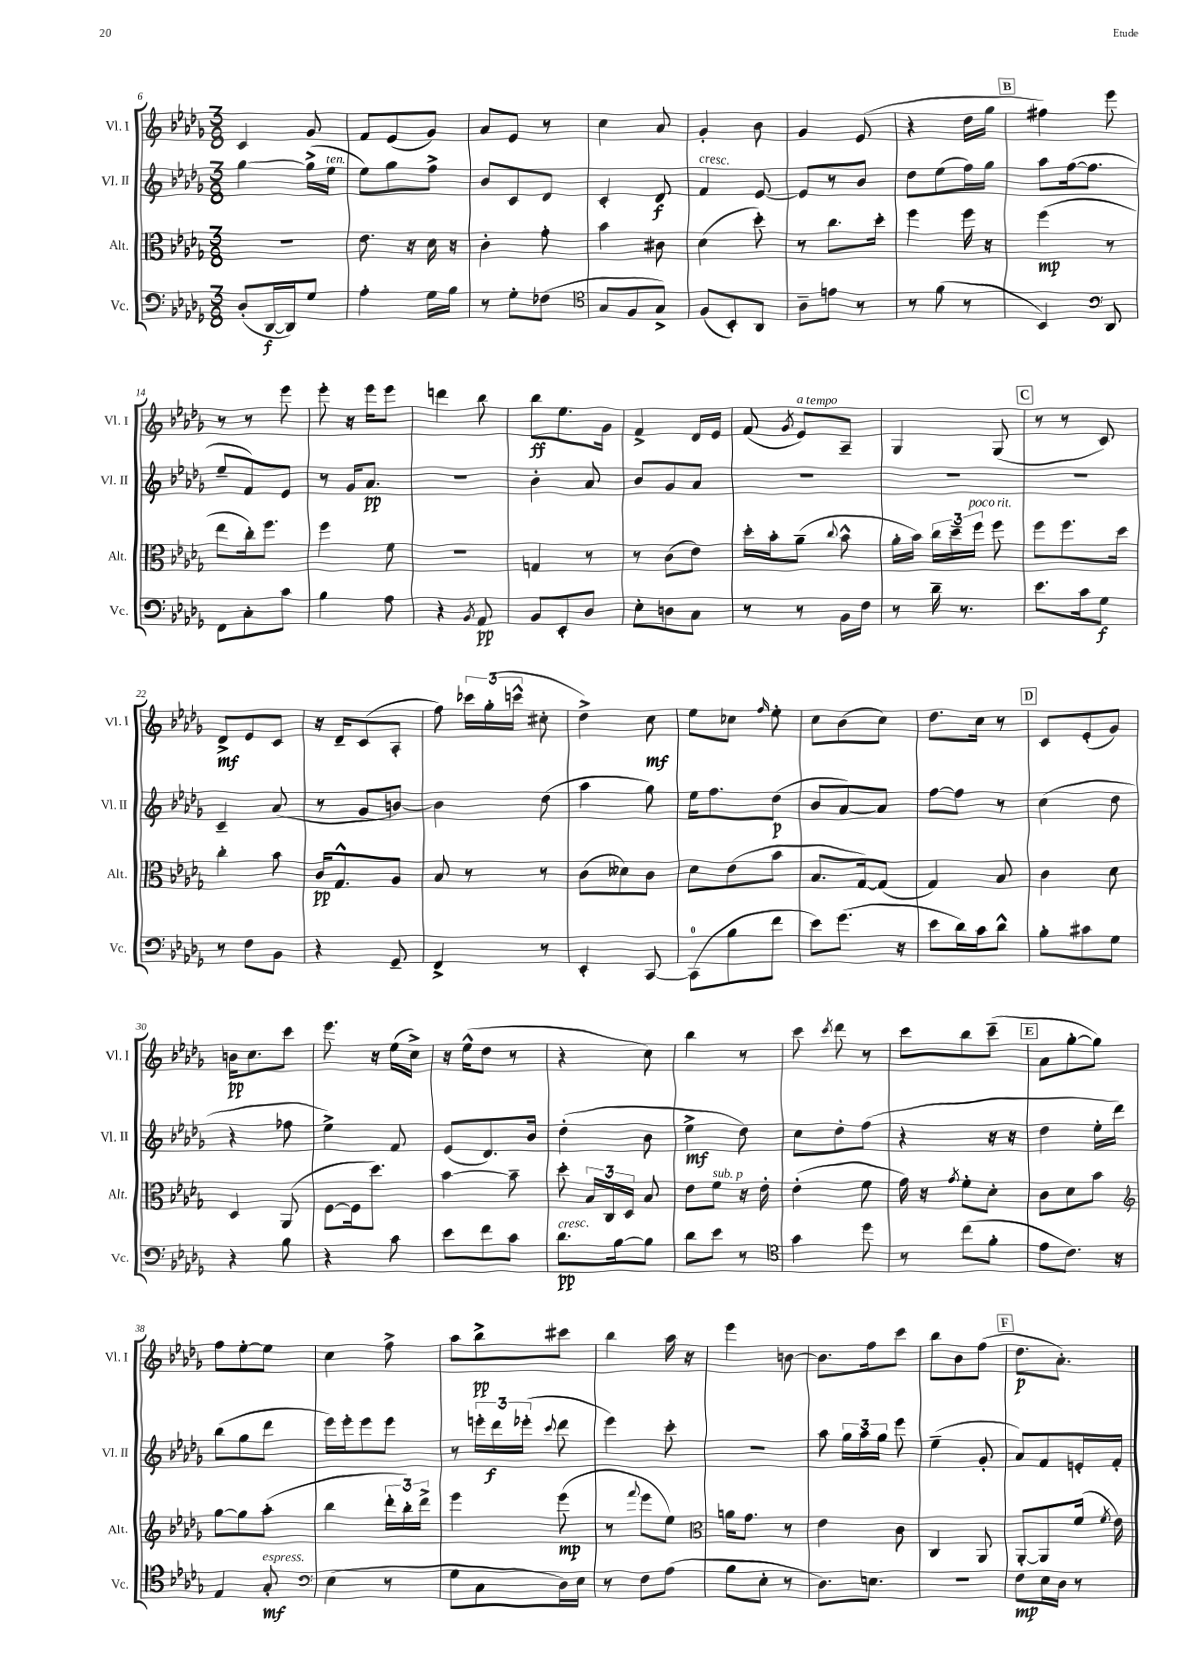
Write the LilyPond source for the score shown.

<<
\new StaffGroup <<
\new Staff = "s0" \with { instrumentName = "Vl. I" shortInstrumentName = "Vl. I" } {
    \clef treble \key des \major \numericTimeSignature \time 3/8
    \autoBeamOff c'4 ges'8 |
    f'8[ ees'8( ges'8]) |
    aes'8[ ees'8] r8 |
    c''4 aes'8 |
    ges'4-. bes'8 |
    ges'4 ees'8( |
    r4 des''16[ ges''16] |
    \mark \markup { \box "B" } fis''4) ees'''8 |
    r8 r8 ees'''8 |
    ees'''8-. r16 ees'''16[ ees'''8] |
    d'''4 bes''8 |
    bes''8[\ff ees''8. ges'16] |
    f'4-> des'16[ ees'16] |
    f'8( \acciaccatura { ges'8 } ees'8[^\markup { \italic "a tempo" }) aes8]-- |
    ges4 ges8( |
    \mark \markup { \box "C" } r8 r8 c'8) |
    des'8[->\mf ees'8 c'8] |
    r16 des'16[-- c'8( aes8]-. |
    f''8) \tuplet 3/2 { ces'''16[ ges''16-.( c'''16]-^ } cis''8-. |
    des''4->) c''8\mf |
    ees''8[ ces''8] \grace { f''16 } ees''8-. |
    c''8[ bes'8( c''8]) |
    des''8.[ c''16] r8 |
    \mark \markup { \box "D" } c'8[ ees'8-.( ges'8]) |
    b'16[\pp c''8. c'''8] |
    ees'''8. r16 ees''16[( c''16]->) |
    r16 ees''16[-^( des''8] r8 |
    r4 c''8) |
    bes''4 r8 |
    c'''8 \acciaccatura { c'''8 } des'''8 r8 |
    c'''8[ bes''8 c'''8]--( |
    \mark \markup { \box "E" } aes'8[ ges''8~-. ges''8]) |
    f''8[ ees''8~-. ees''8] |
    c''4 f''8-> |
    aes''8[ bes''8->\pp cis'''8] |
    bes''4 aes''16 r16 |
    ees'''4 b'8~ |
    b'8.[ f''16 c'''8] |
    bes''8[ bes'8 f''8]( |
    \mark \markup { \box "F" } des''8.[\p aes'8.]-.) \bar "|." |
}
\new Staff = "s1" \with { instrumentName = "Vl. II" shortInstrumentName = "Vl. II" } {
    \clef treble \key des \major \numericTimeSignature \time 3/8
    \autoBeamOff ges''4~ ges''16[->( ees''16]^\markup { \italic "ten." } |
    ees''8[) ges''8 f''8]-> |
    bes'8[ c'8 des'8] |
    c'4-. des'8\f |
    f'4^\markup { \italic "cresc." } ees'8~ |
    ees'8[ r8 bes'8] |
    des''8[ ees''8( f''16) ges''16] |
    \mark \markup { \box "B" } aes''8[ f''16~( f''8.] |
    ees''8[-- f'8) ees'8] |
    r8 ges'16[ aes'8.]\pp |
    R4. |
    bes'4-. aes'8 |
    bes'8[ ges'8 aes'8] |
    R4. |
    R4. |
    \mark \markup { \box "C" } R4. |
    c'4-- aes'8( |
    r8 ges'8[ b'8]~) |
    b'4 des''8( |
    aes''4 ges''8) |
    ees''16[ f''8. des''8]\p( |
    bes'8[ aes'8~) aes'8] |
    f''8[~ f''8] r8 |
    \mark \markup { \box "D" } c''4( des''8 |
    r4 fes''8 |
    ees''4->) f'8 |
    ees'8[( des'8.) bes'16] |
    des''4-.( bes'8 |
    ees''4->\mf des''8) |
    c''8[ des''8-. f''8]( |
    r4 r16 r16 |
    \mark \markup { \box "E" } des''4 ees''16[-. des'''16]) |
    bes''8[( ges''8 des'''8] |
    ees'''16[) ees'''16-. ees'''8 ees'''8] |
    r8 \tuplet 3/2 { e'''16[-. des'''16\f ees'''16]-.( } \appoggiatura { c'''8 } des'''8 |
    ees'''4) c'''8-. |
    R4. |
    aes''8 \tuplet 3/2 { ges''16[ aes''16 ges''16] } ees'''8 |
    ees''4--( ges'8-. |
    \mark \markup { \box "F" } aes'8[) f'8 e'16-. f'16]-. \bar "|." |
}
\new Staff = "s2" \with { instrumentName = "Alt." shortInstrumentName = "Alt." } {
    \clef alto \key des \major \numericTimeSignature \time 3/8
    \autoBeamOff R4. |
    ees'8. r16 des'16 r16 |
    c'4-. ges'8-. |
    bes'4 cis'8 |
    des'4( des''8-.) |
    r8 c''8.[ des''16]-. |
    f''4 f''16 r16 |
    \mark \markup { \box "B" } f''4\mp( r8 |
    ees''8[ c''16-.) f''8.] |
    f''4 f'8 |
    R4. |
    g4 r8 |
    r8 c'8[( ees'8]) |
    des''16[-. bes'16-. aes'8]--( \appoggiatura { c''8 } bes'8-^ |
    aes'16[-. bes'16]) \tuplet 3/2 { c''16[ des''16-- f''16]^\markup { \italic "poco rit." } } f''8 |
    \mark \markup { \box "C" } f''8[ f''8. des''16] |
    c''4-. bes'8 |
    c'16[\pp ges8.-^ aes8] |
    bes8 r8 r8 |
    c'8[( deses'8) c'8] |
    des'8[ ees'8( bes'8] |
    bes8.[ ges16~) ges8]( |
    ges4) bes8 |
    \mark \markup { \box "D" } c'4 des'8 |
    des4 aes,8( |
    f8[~ f16 des''8.]) |
    bes'4~ bes'8-- |
    des''8-. \tuplet 3/2 { bes16[ c16 des16] } bes8 |
    ees'8[ f'8]^\markup { \italic "sub. p" } r16 ees'16-. |
    ees'4-.( f'8 |
    ges'16) r16 \acciaccatura { ges'8 } f'8[-. des'8]-. |
    \mark \markup { \box "E" } c'8[ des'8 bes'8] |
    \clef treble ges''8[~ ges''8 aes''8]-.( |
    bes''4 \tuplet 3/2 { des'''16[-. bes''16-.) des'''16]-> } |
    ees'''4 ees'''8\mp( |
    r8 \appoggiatura { f'''8 } ees'''8[ ees''8]) |
    \clef alto a'16[ ges'8.] r8 |
    ees'4 c'8 |
    c4 aes,8 |
    \mark \markup { \box "F" } aes,8[~-. aes,8 f'16]( \acciaccatura { f'8 } ees'16) \bar "|." |
}
\new Staff = "s3" \with { instrumentName = "Vc." shortInstrumentName = "Vc." } {
    \clef bass \key des \major \numericTimeSignature \time 3/8
    \autoBeamOff des8[-.( des,16~\f des,16) ges8] |
    aes4-. ges16[ bes16] |
    r8 ges8[-. fes8]( |
    \clef tenor ges8[ f8 ges8]->) |
    f8[( bes,8-.) aes,8] |
    aes8[-- e'8] r8 |
    r8 f'8( r8 |
    \mark \markup { \box "B" } bes,4) \clef bass des,8 |
    f,8[ c8-. c'8] |
    bes4 aes8 |
    r4 \acciaccatura { bes,8 } aes,8\pp |
    bes,8[ ees,8-. des8] |
    ees8[-. d8 c8] |
    r8 r8 bes,16[ f16] |
    r8 des'16-- r8. |
    \mark \markup { \box "C" } ees'8.[ c'16 ges8]\f |
    r8 f8[ bes,8] |
    r4 ges,8-- |
    f,4-> r8 |
    ees,4-. c,8~ |
    c,8[-0( bes8 f'8] |
    ees'8[) ges'8.]( r16 |
    ees'8[ des'16) c'16 des'8]-^ |
    \mark \markup { \box "D" } bes8[-. cis'8 ges8] |
    r4 bes8 |
    r4 c'8 |
    ees'8[ f'8 c'8] |
    des'8.[\pp^\markup { \italic "cresc." } bes16~ bes8] |
    des'8[ ees'8] r8 |
    \clef tenor ges'4 des''8 |
    r8 c''8[( f'8]-. |
    \mark \markup { \box "E" } ees'8[ c'8.]) r16 |
    ees4 ges8-.\mf^\markup { \italic "espress." } |
    \clef bass ees4( r8 |
    ges8[ c8 des16) ees16] |
    r8 f8[ aes8]( |
    bes8[ ees8]-. r8 |
    des8.[) e8.] |
    R4. |
    \mark \markup { \box "F" } f8[\mp ees16 des16] r8 \bar "|." |
}
>>
>>
\layout { \context { \Score currentBarNumber = #6 } }
